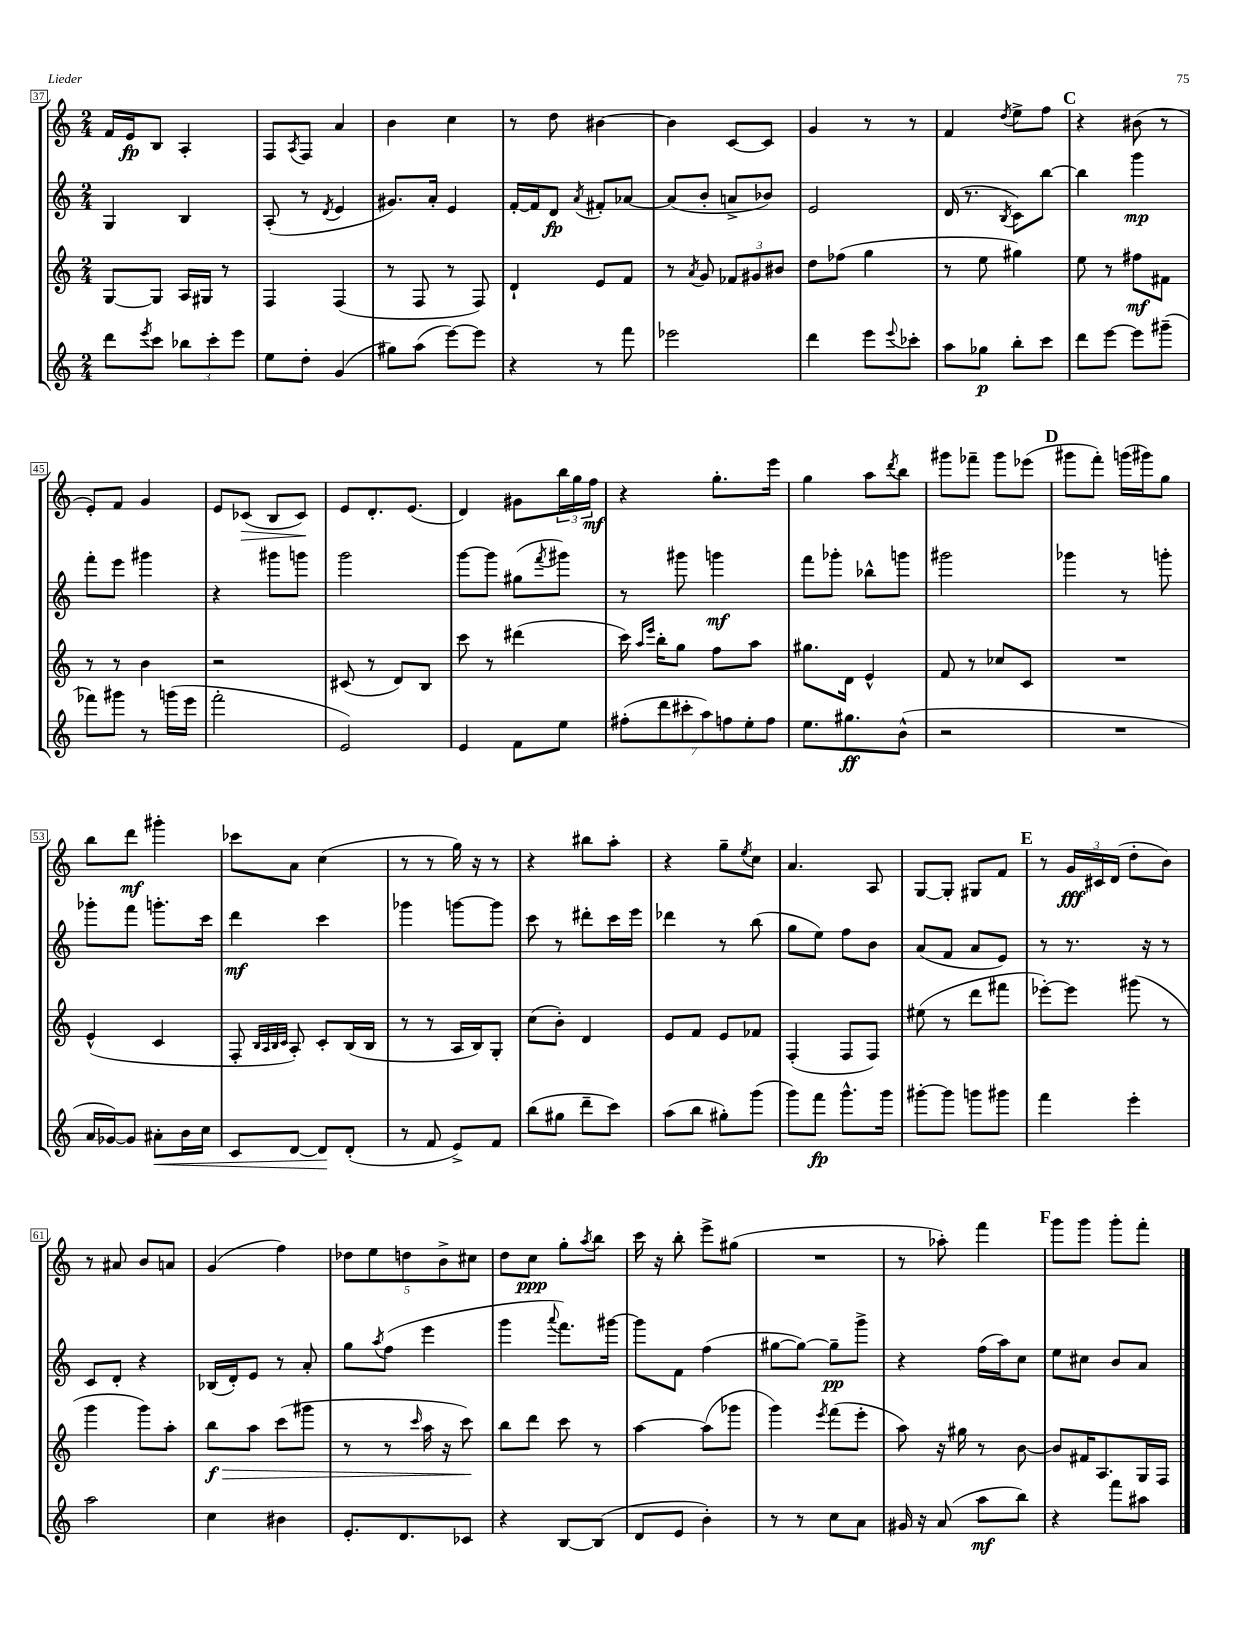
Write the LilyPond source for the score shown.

<<
\new StaffGroup <<
\new Staff = "s0" {
    \clef treble \key c \major \numericTimeSignature \time 2/4
    f'16 e'16\fp b8 a4-. |
    f8 \acciaccatura { a8 } f8 a'4 |
    b'4 c''4 |
    r8 d''8 bis'4~ |
    bis'4 c'8~ c'8 |
    g'4 r8 r8 |
    f'4 \acciaccatura { d''8 } e''8-> f''8 |
    \mark \markup { \bold "C" } r4 bis'8( r8 |
    e'8-.) f'8 g'4 |
    e'8 ces'8\>( b8 ces'8\!) |
    e'8 d'8.-. e'8.( |
    d'4) gis'8 \tuplet 3/2 { b''16 g''16 f''16\mf } |
    r4 g''8.-. e'''16 |
    g''4 a''8 \acciaccatura { d'''8 } b''8 |
    gis'''8 fes'''8-- gis'''8 ees'''8( |
    \mark \markup { \bold "D" } gis'''8 f'''8-.) g'''16( gis'''16) g''8 |
    b''8 d'''8\mf gis'''4-. |
    ces'''8 a'8 c''4( |
    r8 r8 g''16) r16 r8 |
    r4 bis''8 a''8-. |
    r4 g''8-- \acciaccatura { e''8 } c''8 |
    a'4. a8 |
    g8~ g8-. gis8 f'8 |
    \mark \markup { \bold "E" } r8 \tuplet 3/2 { g'16\fff cis'16 d'16( } d''8-. b'8) |
    r8 ais'8 b'8 a'8 |
    g'4( f''4) |
    \tuplet 5/4 { des''8 e''8 d''8 b'8-> cis''8 } |
    d''8 c''8\ppp g''8-. \acciaccatura { a''8 } b''8 |
    c'''16 r16 b''8-. e'''8-> gis''8( |
    R2 |
    r8 aes''8-.) f'''4 |
    \mark \markup { \bold "F" } g'''8 g'''8 g'''8-. f'''8-. \bar "|." |
}
\new Staff = "s1" {
    \clef treble \key c \major \numericTimeSignature \time 2/4
    g4 b4 |
    a8-.( r8 \acciaccatura { d'8 } e'4 |
    gis'8.) a'16-. e'4 |
    f'16~-. f'16 d'8\fp \acciaccatura { a'8 } fis'8-. aes'8~ |
    aes'8( b'8-. a'8-> bes'8) |
    e'2 |
    d'16( r8. \acciaccatura { b8 } c'8) b''8~ |
    \mark \markup { \bold "C" } b''4 g'''4\mp |
    f'''8-. e'''8 gis'''4 |
    r4 gis'''8 g'''8 |
    g'''2 |
    g'''8~ g'''8 gis''8( \acciaccatura { f'''8 } gis'''8) |
    r8 gis'''8 g'''4\mf |
    f'''8 ges'''8-. bes''8-^ g'''8 |
    gis'''2 |
    \mark \markup { \bold "D" } ges'''4 r8 g'''8-. |
    ges'''8-. f'''8 g'''8.-. c'''16 |
    d'''4\mf c'''4 |
    ges'''4 g'''8~ g'''8 |
    c'''8 r8 dis'''8-. c'''16 e'''16 |
    des'''4 r8 b''8( |
    g''8 e''8) f''8 b'8 |
    a'8( f'8 a'8 e'8) |
    \mark \markup { \bold "E" } r8 r8. r16 r8 |
    c'8 d'8-. r4 |
    bes16( d'16-.) e'8 r8 a'8-. |
    g''8 \acciaccatura { a''8 } f''8( e'''4 |
    g'''4 \appoggiatura { a'''8 } f'''8.) gis'''16~ |
    gis'''8 f'8 f''4( |
    gis''8~ gis''8~) gis''8--\pp g'''8-> |
    r4 f''16( a''16) c''8 |
    \mark \markup { \bold "F" } e''8 cis''8 b'8 a'8 \bar "|." |
}
\new Staff = "s2" {
    \clef treble \key c \major \numericTimeSignature \time 2/4
    g8~ g8 a16 gis16 r8 |
    f4 f4( |
    r8 f8 r8 f8) |
    d'4-! e'8 f'8 |
    r8 \acciaccatura { a'8 } g'8 \tuplet 3/2 { fes'8 gis'8 bis'8 } |
    d''8 fes''8( g''4 |
    r8 e''8 gis''4) |
    \mark \markup { \bold "C" } e''8 r8 fis''8\mf fis'8 |
    r8 r8 b'4 |
    r2 |
    cis'8( r8 d'8) b8 |
    c'''8 r8 dis'''4( |
    c'''16) \grace { a''16 e'''16 } b''16-. g''8 f''8 a''8 |
    gis''8. d'16 e'4-^ |
    f'8 r8 ces''8 c'8 |
    \mark \markup { \bold "D" } R2 |
    e'4-^( c'4 |
    f8-. \grace { b32 a32 b32 c'32 } a8-.) c'8-. b16( b16 |
    r8 r8 a16 b16) g8-. |
    c''8( b'8-.) d'4 |
    e'8 f'8 e'8 fes'8 |
    f4-.( f8 f8) |
    eis''8( r8 d'''8 fis'''8 |
    \mark \markup { \bold "E" } ees'''8~-.) ees'''8 gis'''8( r8 |
    g'''4 g'''8) a''8-. |
    b''8\f\> a''8 c'''8( gis'''8 |
    r8 r8 \grace { c'''16 } a''16 r16 c'''8\!) |
    b''8 d'''8 c'''8 r8 |
    a''4~ a''8( ges'''8 |
    g'''4) \acciaccatura { e'''8 } f'''8( e'''8-. |
    a''8) r16 gis''16 r8 b'8~ |
    \mark \markup { \bold "F" } b'8 fis'16 a8. g16 f16 \bar "|." |
}
\new Staff = "s3" {
    \clef treble \key c \major \numericTimeSignature \time 2/4
    d'''8 \acciaccatura { e'''8 } c'''8 \tuplet 3/2 { bes''8 c'''8-. e'''8 } |
    e''8 d''8-. g'4( |
    gis''8) a''8( e'''8~) e'''8 |
    r4 r8 f'''8 |
    ees'''2 |
    d'''4 e'''8 \appoggiatura { e'''8 } ces'''8-. |
    a''8 ges''8\p b''8-. c'''8 |
    \mark \markup { \bold "C" } d'''8 e'''8~ e'''8 gis'''8--( |
    fes'''8) gis'''8 r8 g'''16( e'''16 |
    f'''2-. |
    e'2) |
    e'4 f'8 e''8 |
    \tuplet 7/4 { fis''8-.( d'''8 cis'''8-. a''8) f''8 e''8-. f''8 } |
    e''8. gis''8.\ff b'8-^( |
    r2 |
    \mark \markup { \bold "D" } R2 |
    a'16 ges'16~) ges'8 ais'8-.\< b'16 c''16 |
    c'8 d'8~ d'8\! d'8-.( |
    r8 f'8 e'8->) f'8 |
    b''8( gis''8 d'''8-- c'''8) |
    a''8( b''8 gis''8-.) g'''8( |
    g'''8) f'''8\fp g'''8.-^ g'''16 |
    gis'''8~-. gis'''8 g'''8 gis'''8 |
    \mark \markup { \bold "E" } f'''4 e'''4-. |
    a''2 |
    c''4 bis'4 |
    e'8.-. d'8. ces'8 |
    r4 b8~ b8( |
    d'8 e'8 b'4-.) |
    r8 r8 c''8 a'8 |
    gis'16 r16 a'8( a''8\mf b''8) |
    \mark \markup { \bold "F" } r4 f'''8 ais''8 \bar "|." |
}
>>
>>
\layout { \context { \Score currentBarNumber = #37 \override BarNumber.stencil = #(make-stencil-boxer 0.1 0.3 ly:text-interface::print) } }
